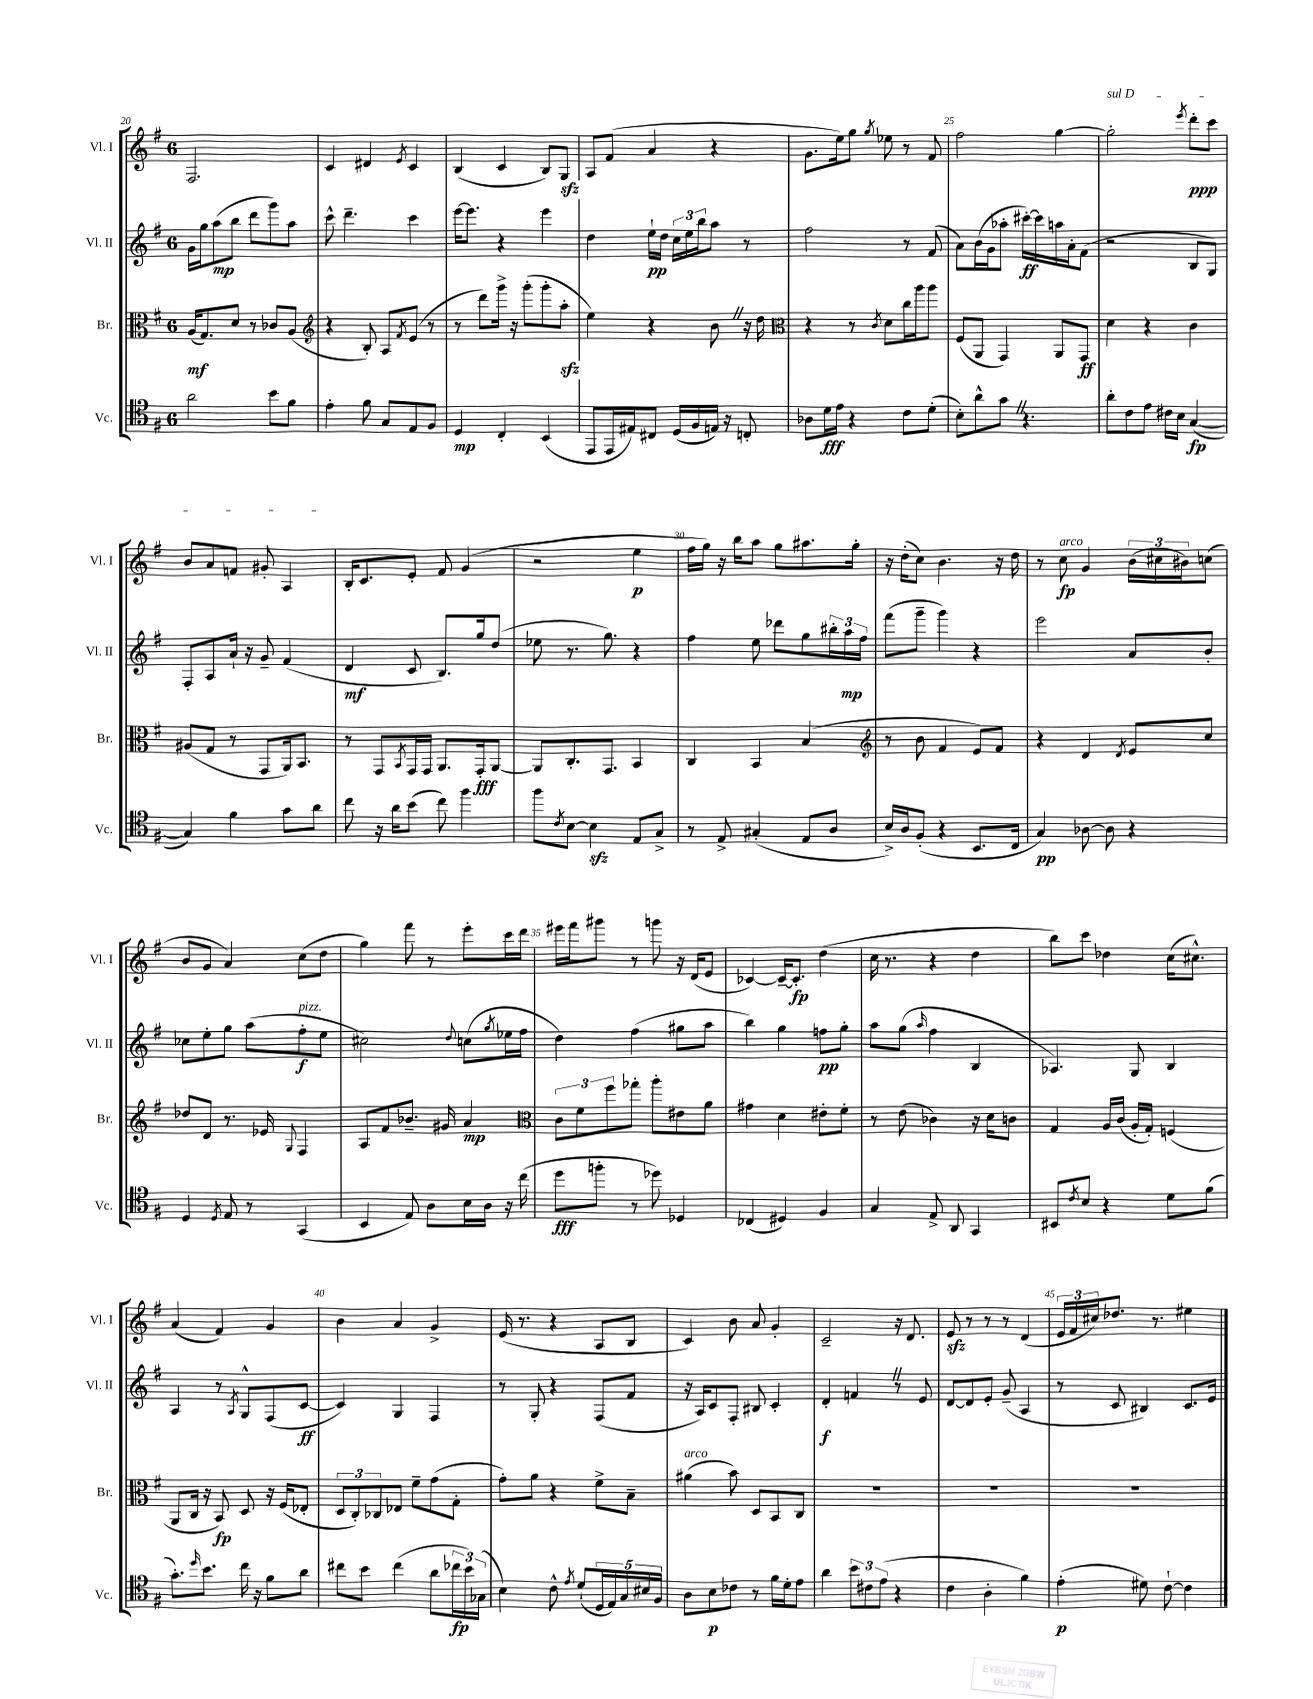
<<
\new StaffGroup <<
\new Staff = "s0" \with { instrumentName = "Vl. I" shortInstrumentName = "Vl. I" } {
    \clef treble \key g \major \once \override Staff.TimeSignature.style = #'single-digit \time 6/8
    fis2. |
    c'4 dis'4 \acciaccatura { e'8 } c'4 |
    b4( c'4 b8) g8\sfz |
    a8 fis'8( a'4 r4 |
    g'8. e''16) g''8 \acciaccatura { g''8 } ees''8 r8 fis'8 |
    fis''2 g''4~ |
    \once \override TextSpanner.bound-details.left.text = \markup { \italic "sul D" } g''2-.\startTextSpan \acciaccatura { e'''8 } d'''8-.\ppp c'''8 |
    b'8 a'8 f'8 gis'8-. a4\stopTextSpan |
    b16-. c'8. e'8-. fis'8 g'4( |
    r2 e''4\p |
    fis''16 g''16) r16 b''16 a''8 g''8 ais''8. g''16-. |
    r16 d''16-.( c''8) b'4. r16 d''16 |
    r8 c''8\fp^\markup { \italic "arco" } g'4 \tuplet 3/2 { b'16( cis''16 bis'16) } c''8( |
    b'8 g'8 a'4) c''8( d''8 |
    g''4) fis'''8 r8 e'''8-. c'''16 d'''16 |
    eis'''16 fis'''16 gis'''8 r8 g'''8 r16 d'16( e'8 |
    ces'4~) ces'16~-- ces'8.-.\fp d''4( |
    c''16 r8. r4 d''4 |
    b''8) c'''8 des''4 c''16( cis''8.-^) |
    a'4( fis'4) g'4 |
    b'4 a'4 g'4-> |
    e'16( r8. r4 a8 b8 |
    c'4) b'8 a'8 g'4-. |
    c'2-- r16 d'8. |
    e'8\sfz r8 r8 r8 d'4( |
    \tuplet 3/2 { e'16 fis'16 cis''16) } des''8. r8. eis''4 \bar "|." |
}
\new Staff = "s1" \with { instrumentName = "Vl. II" shortInstrumentName = "Vl. II" } {
    \clef treble \key g \major \once \override Staff.TimeSignature.style = #'single-digit \time 6/8
    g'16 g''16 a''8\mp( b''8 d'''8 g'''8) a''8 |
    c'''8-^ d'''4.-- c'''4 |
    e'''16~ e'''8. r4 e'''4 |
    d''4 e''16-!\pp d''16 \tuplet 3/2 { c''16 e''16 b''16 } a''8 r8 |
    fis''2 r8 fis'8( |
    a'8) b'16( g'16 aes''8-. cis'''16~-.\ff) cis'''16 a''16 a'16-. fis'8( |
    r2 b8 g8) |
    fis8-. a8 a'16-! r16 g'8-- fis'4( |
    d'4\mf c'8 b8.) g''16 d''8( |
    ees''8 r8. g''8.) r4 |
    fis''4 e''8 des'''8 g''8 \tuplet 3/2 { bis''16-. a''16\mp fis''16 } |
    fis'''8( g'''8-- g'''4) r4 |
    e'''2 a'8 b'8-. |
    ces''8 e''8-. g''8 a''8( fis''8-.\f^\markup { \italic "pizz." } e''8 |
    cis''2) \appoggiatura { d''8 } c''8( \acciaccatura { g''8 } ees''16 fis''16 |
    d''4) fis''4( gis''8 a''8 |
    b''4) g''4 f''8\pp g''8-. |
    a''8 g''8( \grace { a''16 } fis''4 b4 |
    aes4.) g8 b4 |
    a4 r8 \acciaccatura { a8 } g8-^ fis8( c'8~\ff |
    c'4) g4 fis4 |
    r8 g8-. r4 fis8( fis'8 |
    r16 a16) c'8 fis8-. bis8 c'4-. |
    d'4-.\f f'4 \once \override BreathingSign.text = \markup { \musicglyph "scripts.caesura.straight" } \breathe r8 e'8 |
    d'8~ d'8 e'8-. g'8--( a4 |
    r8 c'8 bis4) c'8. e'16 \bar "|." |
}
\new Staff = "s2" \with { instrumentName = "Br." shortInstrumentName = "Br." } {
    \clef alto \key g \major \once \override Staff.TimeSignature.style = #'single-digit \time 6/8
    a16\mf( g8.) d'8 r8 ces'8 a8( |
    \clef treble r4 b8-.) a8 \acciaccatura { fis'8 } e'8( r8 |
    r8 d'''8) g'''16-> r16 g'''8-.( g'''8-. a''8-.\sfz |
    e''4) r4 b'8 \once \override BreathingSign.text = \markup { \musicglyph "scripts.caesura.straight" } \breathe r16 d''16 |
    \clef alto r4 r8 \acciaccatura { c'8 } d'8 c''16 a''16 a''8 |
    fis8( a,8 g,4) a,8 g,8\ff |
    d'4 r4 c'4 |
    ais8( g8 r8 g,8 a,16) b,8. |
    r8 g,8 \acciaccatura { b,8 } g,16 g,16 a,8. g,16-.\fff a,8~ |
    a,8 c8.-. g,8. b,4 |
    c4 b,4 b4( |
    \clef treble r8 b'8 fis'4 e'8) fis'8 |
    r4 d'4 \acciaccatura { d'8 } e'8 c''8 |
    des''8 d'8 r8. ees'16 \appoggiatura { g8 } fis4 |
    a8 fis'8 bes'8.-- gis'16 a'4\mp |
    \clef alto \tuplet 3/2 { c'8 fis'8 fis''8 } ges''8-. a''8-. eis'8 a'8 |
    gis'4 d'4 eis'8-. fis'8-. |
    r8 e'8( ces'4) r16 d'16 c'8 |
    g4 a16 c'16( a16-. g16-.) f4( |
    a,8 c16 r16 b,8\fp) d8 r16 fis16( ees8-. |
    \tuplet 3/2 { d8 c8-.) ces8 } ees8 fis'8-- g'8( g8-. |
    g'8-.) a'8 r4 fis'8-> b8-- |
    ais'4^\markup { \italic "arco" }( b'8) d8 b,8 c8 |
    R2. |
    R2. |
    R2. \bar "|." |
}
\new Staff = "s3" \with { instrumentName = "Vc." shortInstrumentName = "Vc." } {
    \clef tenor \key g \major \once \override Staff.TimeSignature.style = #'single-digit \time 6/8
    a'2 b'8 fis'8 |
    e'4-. fis'8 g8 e8 fis8 |
    d4\mp c4-. b,4( |
    e,8 e,16 eis16) cis8 d16( fis16 e16) r16 c8-. |
    aes8 d'16\fff e'16 r4 c'8 d'8-.( |
    b8-.) a'8-^ g'8 \once \override BreathingSign.text = \markup { \musicglyph "scripts.caesura.straight" } \breathe r4. |
    a'8-. c'8 e'8 cis'16 b16 g4~\fp( |
    g4) fis'4 g'8 a'8 |
    c''8 r16 a'16 b'8( c''8) fis''4 |
    fis''8 \acciaccatura { c'8 } b8~ b4\sfz e8 g8-> |
    r8 e8-> gis4-.( e8 a8 |
    b16->) a16 fis8-.( r4 b,8. c16 |
    g4\pp) aes8~ aes8 r4 |
    d4 \acciaccatura { d8 } e8 r8 g,4( |
    b,4 e8) a8 b16 a16 r16 c''16( |
    d''8\fff f''8-. r8 des''8) des4 |
    ces4( dis4) fis4 |
    g4 e8-> a,8 g,4 |
    bis,8 \acciaccatura { c'8 } b8 r4 d'8 fis'8( |
    g'8.-.) \grace { d''16 } b'8. c''16 r16 fis'8 a'8 |
    cis''8 b'8 cis''4( a'8 \tuplet 3/2 { ces''16\fp b'16) ges16( } |
    b4) c'8-^ \acciaccatura { e'8 } d'8-!( \tuplet 5/4 { d16 e16) g16 bis16 fis16 } |
    a8 b8\p ces'8 r8 fis'16 d'16-. e'8 |
    a'4 \tuplet 3/2 { b'8 cis'8 e'8( } r4 |
    c'4 a4-. fis'4) |
    e'4-.\p( dis'8) c'8~-! c'4 \bar "|." |
}
>>
>>
\layout { \context { \Score currentBarNumber = #20 \override BarNumber.break-visibility = ##(#f #t #t) barNumberVisibility = #(every-nth-bar-number-visible 5) } }
